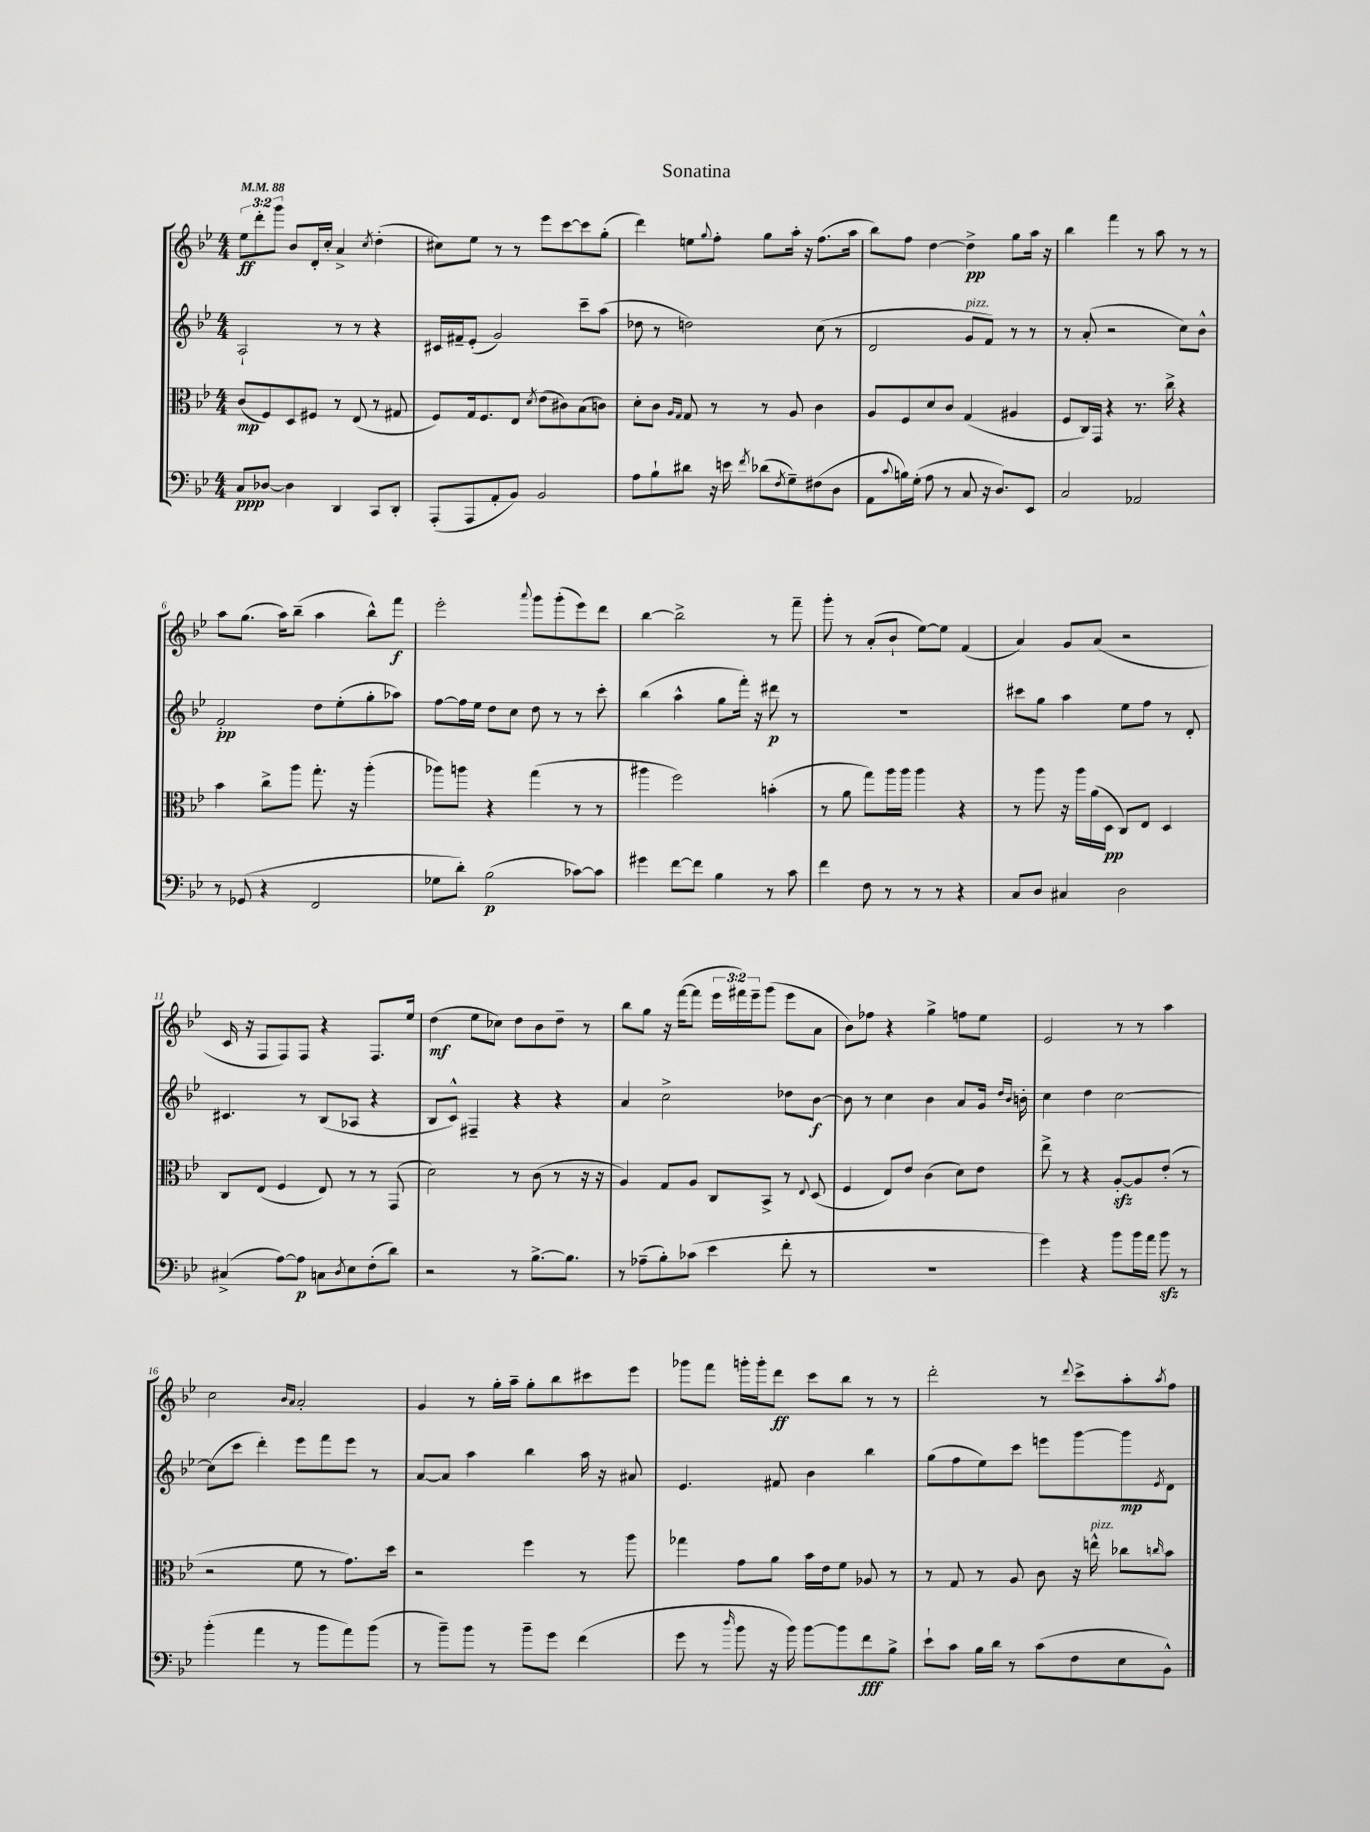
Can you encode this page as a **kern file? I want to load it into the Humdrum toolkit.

**kern	**dynam	**kern	**dynam	**kern	**dynam	**kern	**dynam
*part4	*part4	*part3	*part3	*part2	*part2	*part1	*part1
*staff4	*staff4	*staff3	*staff3	*staff2	*staff2	*staff1	*staff1
*clefF4	*	*clefC3	*	*clefG2	*	*clefG2	*
*k[b-e-]	*	*k[b-e-]	*	*k[b-e-]	*	*k[b-e-]	*
*M4/4	*	*M4/4	*	*M4/4	*	*M4/4	*
*MM88	*	*MM88	*	*MM88	*	*MM88	*
=1	=1	=1	=1	=1	=1	=1	=1
8C/L	ppp	(8c/L	mp	2A`/	.	12ee-\L	ff
.	.	.	.	.	.	12ddd'\	.
[8D-X/J	.	8F/)	.	.	.	.	.
.	.	.	.	.	.	12ggg\J	.
4D-\]	.	8D/	.	.	.	8b-/L	.
.	.	8F#X/J	.	.	.	16d'/L	.
.	.	.	.	.	.	16cc'/JJ	.
4DD/	.	8r	.	8r	.	4a^/	.
.	.	(8E-/	.	8r	.	.	.
.	.	.	.	.	.	8qcc/	.
8CC/L	.	8r	.	4r	.	(4dd'\	.
8DD'/J	.	8G#X/	.	.	.	.	.
=2	=2	=2	=2	=2	=2	=2	=2
(8AAA'/L	.	8F/L)	.	16c#X/LL	.	8cc#X\L)	.
.	.	.	.	16f#X~/J	.	.	.
8AAA/	.	16G/k	.	(8e-'/J	.	8ee-\J	.
.	.	8.F/	.	.	.	.	.
8AA'/	.	.	.	2g/)	.	8r	.
8BB-/J)	.	8E-/J	.	.	.	8r	.
.	.	8qd/	.	.	.	.	.
2BB-/	.	(8e-\L	.	.	.	8eee-\L	.
.	.	8c#X\)	.	.	.	[8ccc\	.
.	.	(8B-\	.	8ccc~\L	.	8ccc\]	.
.	.	8cn\J)	.	(8aa\J	.	(8gg'\J	.
=3	=3	=3	=3	=3	=3	=3	=3
8A\L	.	8d'\L	.	8dd-X\	.	4ddd\)	.
8B-`\	.	8c\J	.	8r	.	.	.
.	.	16qqA/LL	.	.	.	.	.
.	.	16qqG/JJ	.	.	.	.	.
8d#X\J	.	8G/	.	2ddn\)	.	8een\L	.
.	.	.	.	.	.	8qqgg/	.
16r	.	8r	.	.	.	8ff'\J	.
16en\	.	.	.	.	.	.	.
8qf/	.	.	.	.	.	.	.
(8d-X\L	.	8r	.	.	.	8gg\L	.
8qF/	.	.	.	.	.	.	.
8G~\)	.	8A/	.	.	.	16aa'\Jk	.
.	.	.	.	.	.	16r	.
(8F#X\	.	4c\	.	(8cc\	.	(8.ff\L	.
8D\J	.	.	.	8r	.	.	.
.	.	.	.	.	.	16aa\Jk	.
=4	=4	=4	=4	=4	=4	=4	=4
8AA\L	.	8A/L	.	2d/	.	8bb-\L)	.
8qqc/	.	.	.	.	.	.	.
16Bn\L)	.	8F/	.	.	.	8ff\J	.
(16G'\JJ	.	.	.	.	.	.	.
8A\	.	8d/	.	.	.	[4dd\	.
8r	.	8c/J	.	.	.	.	.
!	!	!	!	!LO:TX:a:i:t=pizz.	!	!	!
8C/	.	(4G/	.	8g/L	.	4dd^\]	pp
16r	.	.	.	8f/J)	.	.	.
8.D/L)	.	.	.	.	.	.	.
.	.	4A#X/	.	8r	.	8gg\L	.
8EE-/J	.	.	.	8r	.	16aa\Jk	.
.	.	.	.	.	.	16r	.
=5	=5	=5	=5	=5	=5	=5	=5
2C/	.	8F/L	.	8r	.	4bb-\	.
.	.	16C/L)	.	(8a'/	.	.	.
.	.	16GG/JJ	.	.	.	.	.
.	.	4r	.	2r	.	4fff\	.
2AA-X/	.	8.r	.	.	.	8r	.
.	.	.	.	.	.	8aa\	.
.	.	16cc^\	.	.	.	.	.
.	.	4r	.	8cc\L)	.	8r	.
.	.	.	.	8b-^^\J	.	8r	.
!!LO:LB:g=z
=6	=6	=6	=6	=6	=6	=6	=6
8r	.	4b-\	.	2f'/	pp	8aa\L	.
(8GG-X/	.	.	.	.	.	(8.gg\J	.
4r	.	8cc^\L	.	.	.	.	.
.	.	.	.	.	.	16aa\KL)	.
.	.	8aa\J	.	.	.	(8bb-~\J	.
2FF/	.	8.gg'\	.	8dd\L	.	4aa\	.
.	.	.	.	(8ee-'\	.	.	.
.	.	16r	.	.	.	.	.
.	.	(4aa'\	.	8gg'\	.	8bb-^^\L)	.
.	.	.	.	8aa-X\J)	.	8fff\J	f
=7	=7	=7	=7	=7	=7	=7	=7
8G-X\L	.	8aa-X\L)	.	[8ff\L	.	2eee-'\	.
8d'\J)	.	8aan\J	.	16ff\L]	.	.	.
.	.	.	.	16ee-\JJ	.	.	.
(2B-\	p	4r	.	8dd\L	.	.	.
.	.	.	.	8cc\J	.	.	.
.	.	.	.	.	.	8qqaaa/	.
.	.	(4gg\	.	8dd\	.	8ggg\L	.
.	.	.	.	8r	.	(8ggg'\	.
[8c-X\L)	.	8r	.	8r	.	8eee-\)	.
8c-\J]	.	8r	.	8ccc'\	.	8ddd\J	.
=8	=8	=8	=8	=8	=8	=8	=8
4g#X\	.	4aa#X\	.	(4bb-\	.	[4bb-\	.
[8f\L	.	2ff\)	.	4aa^^\	.	2bb-^\]	.
8f\J]	.	.	.	.	.	.	.
4B-\	.	.	.	8gg\L	.	.	.
.	.	.	.	16fff'\Jk)	.	.	.
.	.	.	.	16r	.	.	.
8r	.	(4bn'\	.	8ddd#X\	p	8r	.
8c\	.	.	.	8r	.	8fff~\	.
=9	=9	=9	=9	=9	=9	=9	=9
4f\	.	8r	.	1r	.	8ggg'\	.
.	.	8a\	.	.	.	8r	.
8F\	.	8gg\L)	.	.	.	(8a'/L	.
8r	.	16aa\L	.	.	.	8b-`/J	.
.	.	16aa\JJ	.	.	.	.	.
8r	.	4aa\	.	.	.	[8ee-\L)	.
8r	.	.	.	.	.	8ee-\J]	.
4r	.	4r	.	.	.	(4f/	.
=10	=10	=10	=10	=10	=10	=10	=10
8C/L	.	8r	.	8ccc#X\L	.	4a/)	.
8D/J	.	8aa\	.	8gg\J	.	.	.
4C#X/	.	16r	.	4aa\	.	8g/L	.
.	.	16aa\LL	.	.	.	.	.
.	.	(16a\	.	.	.	(8a/J	.
.	.	16D\JJ	pp	.	.	.	.
2D\	.	8C/L)	.	8ee-\L	.	2r	.
.	.	8E-/J	.	8ff\J	.	.	.
.	.	4D/	.	8r	.	.	.
.	.	.	.	8d'/	.	.	.
!!LO:LB:g=z
=11	=11	=11	=11	=11	=11	=11	=11
(4C#X^/	.	8C/L	.	4.c#X/	.	16c/	.
.	.	.	.	.	.	16r	.
.	.	(8E-/J	.	.	.	8F/L	.
[8A\L)	.	4F/	.	.	.	8F/)	.
8A\J]	p	.	.	8r	.	8F/J	.
8Cn\L	.	8E-/)	.	(8B-/L	.	4r	.
8qD/	.	.	.	.	.	.	.
8E-\	.	8r	.	8A-X/J	.	.	.
(8F'\	.	8r	.	4r	.	8.F/L	.
8d\J)	.	(8GG/	.	.	.	.	.
.	.	.	.	.	.	16ee-/Jk	.
=12	=12	=12	=12	=12	=12	=12	=12
2r	.	2d\)	.	8B-/L	.	(4dd\	mf
.	.	.	.	8c^^/J)	.	.	.
.	.	.	.	4F#X~/	.	8ee-\L	.
.	.	.	.	.	.	8cc-X\J)	.
8r	.	8r	.	4r	.	8dd\L	.
[8.B-^\L	.	(8c\	.	.	.	8b-\	.
.	.	8r	.	4r	.	8dd~\J	.
8.B-\J]	.	.	.	.	.	.	.
.	.	16r	.	.	.	8r	.
.	.	16r	.	.	.	.	.
=13	=13	=13	=13	=13	=13	=13	=13
8r	.	4A/)	.	4a/	.	8bb-\L	.
(8A-X~\L	.	.	.	.	.	8gg\J	.
8B-'\)	.	8G/L	.	2cc^\	.	16r	.
.	.	.	.	.	.	([16fff\KL	.
(8c-X\J	.	8A/J	.	.	.	8fff\J]	.
4e-\	.	8C/L	.	.	.	24eee-\LL	.
.	.	.	.	.	.	24fff#X\)	.
.	.	.	.	.	.	24eee-~\J	.
.	.	8BB-^/J	.	.	.	(8ggg\J	.
8f'\	.	8r	.	8dd-X\L	.	8eee-\L	.
.	.	8qqE-/	.	.	.	.	.
8r	.	(8D/	.	[8b-\J	f	8a\J	.
=14	=14	=14	=14	=14	=14	=14	=14
1r	.	4F/	.	8b-\]	.	8b-\L)	.
.	.	.	.	8r	.	8ff-X\J	.
.	.	8E-/L)	.	4cc\	.	4r	.
.	.	8e-/J	.	.	.	.	.
.	.	(4c\	.	4b-\	.	4gg^\	.
.	.	8d\L)	.	8a/L	.	8ffn\L	.
.	.	8e-\J	.	16g/Jk	.	8ee-\J	.
.	.	.	.	16qqdd/LL	.	.	.
.	.	.	.	16qqb-/JJ	.	.	.
.	.	.	.	16bn'\	.	.	.
=15	=15	=15	=15	=15	=15	=15	=15
4g\)	.	8ee-^\	.	4cc\	.	2e-/	.
.	.	8r	.	.	.	.	.
4r	.	4r	.	4dd\	.	.	.
8b-\L	.	[8Azz'/L	.	[2cc\	.	8r	.
16b-\L	.	8A/]	.	.	.	8r	.
16a\JJ	.	.	.	.	.	.	.
8b-zz\	.	(8e-'/J	.	.	.	4aa\	.
8r	.	8r	.	.	.	.	.
!!LO:LB:g=z
=16	=16	=16	=16	=16	=16	=16	=16
(4b-'\	.	2r	.	(8cc\L]	.	2cc\	.
.	.	.	.	8ccc\J	.	.	.
4a\	.	.	.	4ddd'\)	.	.	.
.	.	.	.	.	.	16qqb-/LL	.
.	.	.	.	.	.	16qqa/JJ	.
8r	.	8f\	.	8eee-\L	.	2a'/	.
8b-\L	.	8r	.	8fff\	.	.	.
8a\)	.	8.g\L)	.	8eee-\J	.	.	.
(8b-\J	.	.	.	8r	.	.	.
.	.	16dd\Jk	.	.	.	.	.
=17	=17	=17	=17	=17	=17	=17	=17
8r	.	2r	.	[8a/L	.	4g/	.
8b-~\L)	.	.	.	8a/J]	.	.	.
8b-\J	.	.	.	4aa\	.	8r	.
8r	.	.	.	.	.	16gg'\LL	.
.	.	.	.	.	.	16aa~\JJ	.
8b-~\L	.	4ff\	.	4bb-\	.	8gg'\L	.
8g\J	.	.	.	.	.	8bb-\	.
(4f\	.	8r	.	16aa\	.	8ccc#X\	.
.	.	.	.	16r	.	.	.
.	.	8aa\	.	8a#X/	.	8eee-\J	.
=18	=18	=18	=18	=18	=18	=18	=18
8g\	.	4gg-X\	.	4.e-/	.	8ggg-X\L	.
8r	.	.	.	.	.	8fff\J	.
16qqdd/	.	.	.	.	.	.	.
8b-\	.	8g\L	.	.	.	16gggn'\LL	.
.	.	.	.	.	.	16ggg'\J	.
16r	.	8a\J	.	8f#X/	.	8ddd\J	ff
16b-\)	.	.	.	.	.	.	.
[8b-\L	.	16b-\LL	.	4b-\	.	8ccc\L	.
.	.	16e-\J	.	.	.	.	.
8b-\]	.	8f\J	.	.	.	8bb-\J	.
8f\	fff	8A-X/	.	4bb-\	.	8r	.
8B-^\J	.	8r	.	.	.	8r	.
=19	=19	=19	=19	=19	=19	=19	=19
8e-`\L	.	8r	.	(8gg\L	.	2ddd'\	.
8c\J	.	8G/	.	8ff\	.	.	.
16B-\LL	.	8r	.	8ee-\)	.	.	.
16d\JJ	.	.	.	.	.	.	.
8r	.	8A/	.	8ccc\J	.	.	.
(8c\L	.	8c\	.	8eeen\L	.	8r	.
.	.	.	.	.	.	8qqddd/	.
8F\	.	16r	.	[8ggg\	.	8ccc^\L	.
!	!	!LO:TX:a:i:t=pizz.	!	!	!	!	!
.	.	16een^^\	.	.	.	.	.
8E-\	.	8cc-X\L	.	8ggg\]	mp	8aa'\	.
.	.	16qqccn/	.	8qe-/	.	8qaa/	.
8BB-^^\J)	.	8b-\J	.	8d\J	.	8ff\J	.
==	==	==	==	==	==	==	==
*-	*-	*-	*-	*-	*-	*-	*-
